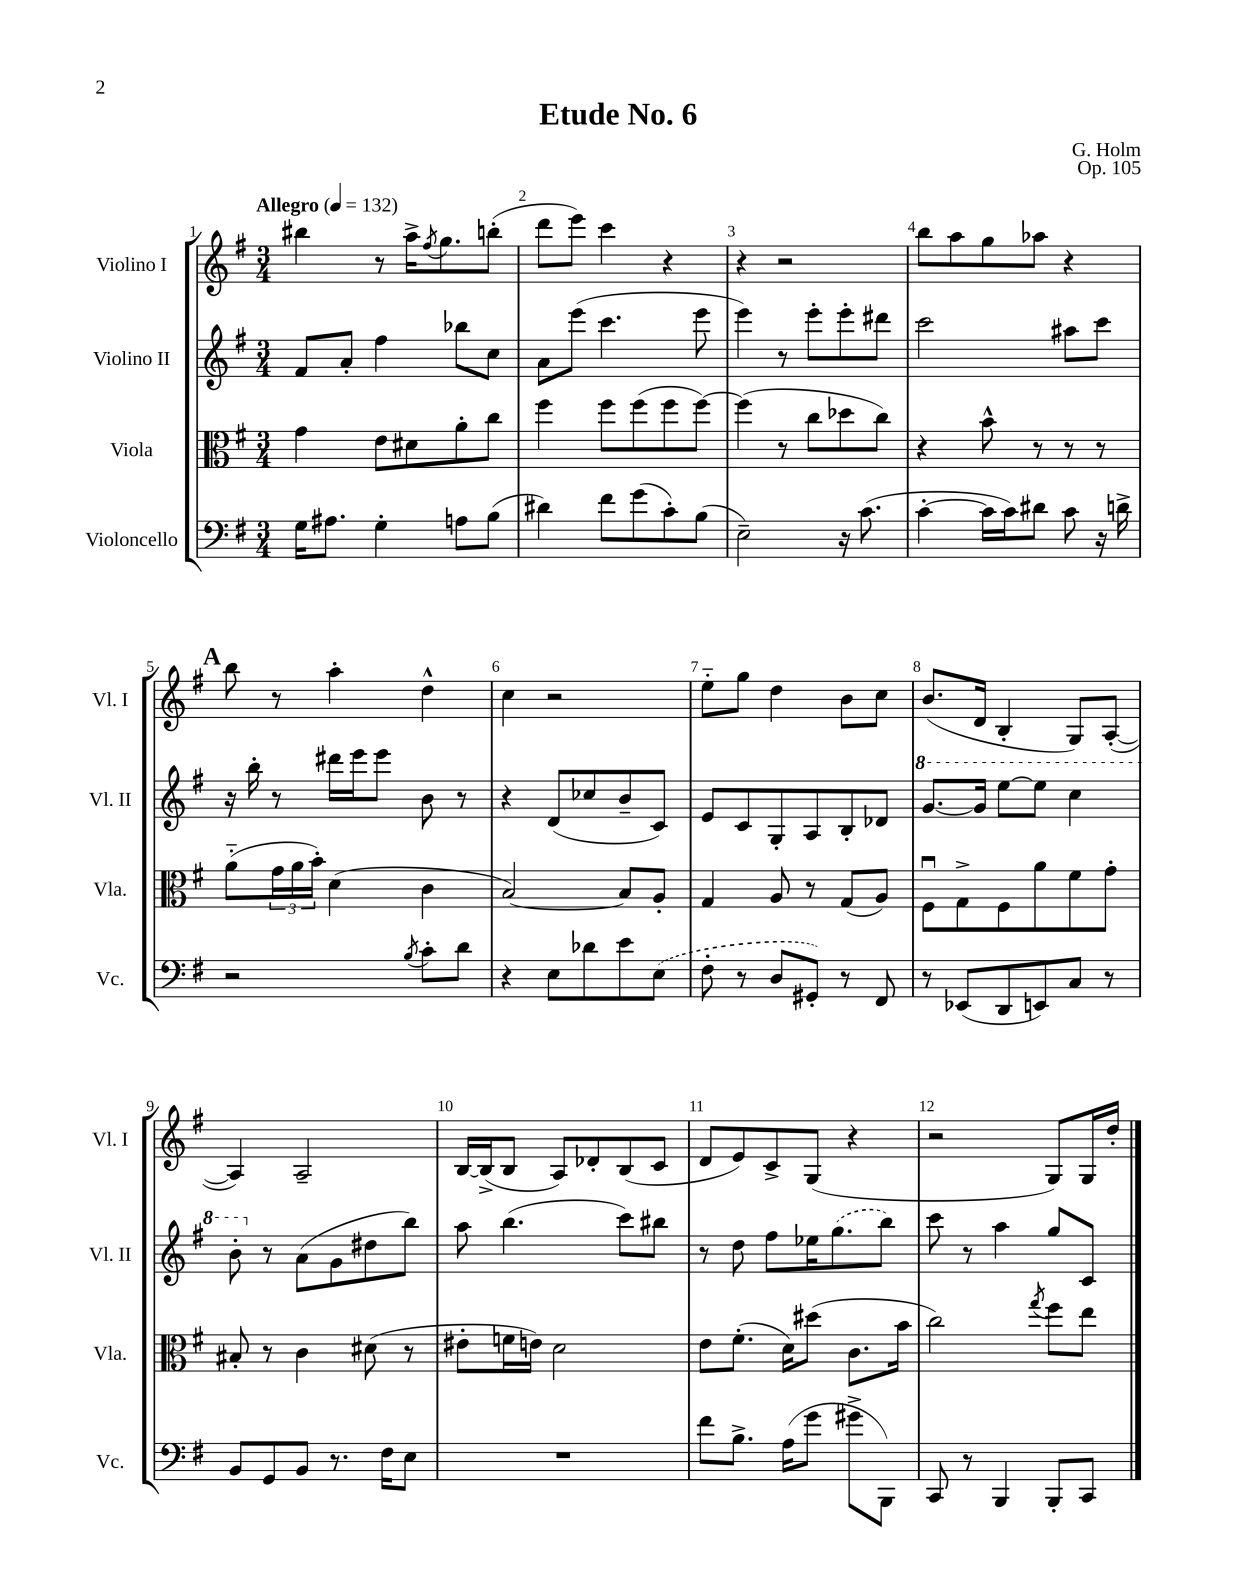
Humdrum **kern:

**kern	**kern	**kern	**kern
*staff4	*staff3	*staff2	*staff1
*clefF4	*clefC3	*clefG2	*clefG2
*k[f#]	*k[f#]	*k[f#]	*k[f#]
*M3/4	*M3/4	*M3/4	*M3/4
*MM132	*MM132	*MM132	*MM132
16G\LK	4g\	8f#/L	4bb#\
8.A#\J	.	.	.
.	.	8a'/J	.
4G'\	8e\L	4ff#\	8r
.	8d#\	.	16aa^\LK
.	.	.	8qff#/
.	.	.	8.gg\
8A\L	8a'\	8bb-\L	.
(8B\J	8cc\J	8cc\J	(8bb'\J
=	=	=	=
4d#\)	4ff#\	8a\L	8ddd\L
.	.	(8eee\J	8eee\J)
8f#\L	8ff#\L	4.ccc\	4ccc\
(8g\	(8ff#\	.	.
8c'\)	8ff#\	.	4r
(8B\J	[8ff#\J)	8eee\	.
=	=	=	=
2E~\)	(4ff#\]	4eee\)	4r
.	8r	8r	2r
.	8cc\L	8eee'\L	.
16r	8dd-\	8eee'\	.
(8.c\	.	.	.
.	8cc\J)	8ddd#\J	.
=	=	=	=
[4c'\	4r	2ccc\	8bb\L
.	.	.	8aa\
16c\]LL	8b^^\	.	8gg\
16c\J)	.	.	.
8d#\J	8r	.	8aa-\J
8c\	8r	8aa#\L	4r
16r	8r	8ccc\J	.
16d^\	.	.	.
=	=	=	=
2r	(8a'~\L	16r	8bb\
.	.	16bb'\	.
.	24g\L	8r	8r
.	24a\	.	.
.	24b'\JJ)	.	.
.	(4d\	16ddd#\LL	4aa'\
.	.	16eee\J	.
.	.	8eee\J	.
8qB/	.	.	.
8c'\L	4c\	8b\	4dd^^\
8d\J	.	8r	.
=	=	=	=
4r	[2B/)	4r	4cc\
8E\L	.	(8d/L	2r
8d-\	.	8cc-/	.
8e\	8B/]L	8b~/	.
(8E\J	8A'/J	8c/J)	.
=	=	=	=
8F#'\	4G/	8e/L	8ee'~\L
8r	.	8c/	8gg\J
8D/L	8A/	8G'/	4dd\
8GG#'/J)	8r	8A/	.
8r	(8G/L	8B'/	8b\L
8FF#/	8A/J)	8d-/J	8cc\J
=	=	=	=
8r	8F#u\L	[8.gg/L	(8.b/L
(8EE-/L	8G^\	.	.
.	.	16gg/]Jk	16d/Jk
8DD/	8F#\	[8eee\L	4B'/
8EE/)	8a\	8eee\]J	.
8C/J	8f#\	4ccc\	8G/L)
8r	8g'\J	.	([8A'/J
=	=	=	=
8BB/L	8B#'/	8bb'\	4A/])
8GG/	8r	8r	.
8BB/J	4c\	(8a\L	2A~/
8.r	.	8g\	.
.	(8d#\	8dd#\	.
16F#\LK	.	.	.
8E\J	8r	8bb\J)	.
=	=	=	=
2.r	8e#'\L	8aa\	[16B/LL
.	.	.	(16B^/]J
.	16f\L	(4.bb\	8B/J
.	16e\JJ)	.	.
.	2d\	.	8A/L)
.	.	.	8d-'/
.	.	8ccc\L)	(8B/
.	.	8bb#\J	8c/J
=	=	=	=
8f#\L	8e\L	8r	8d/L
8.B^\J	(8.f#'\J	8dd\	8e/)
.	.	8ff#\L	8c^/
(16A\LK	16d\LK)	.	.
8g\J	(8dd#\J	16ee-\K	(8G/J
.	.	(8.gg\	.
8g#^\L	8.c\L	.	4r
8BBB\J)	.	8bb\J)	.
.	16b\Jk	.	.
=	=	=	=
8CC/	2cc\)	8ccc\	2r
8r	.	8r	.
4BBB/	.	4aa\	.
.	8qgg/	.	.
8BBB'/L	8ff#\L	8gg/L	8G/L)
8CC/J	8ee\J	8c/J	16G/L
.	.	.	16dd'/JJ
==	==	==	==
*-	*-	*-	*-
